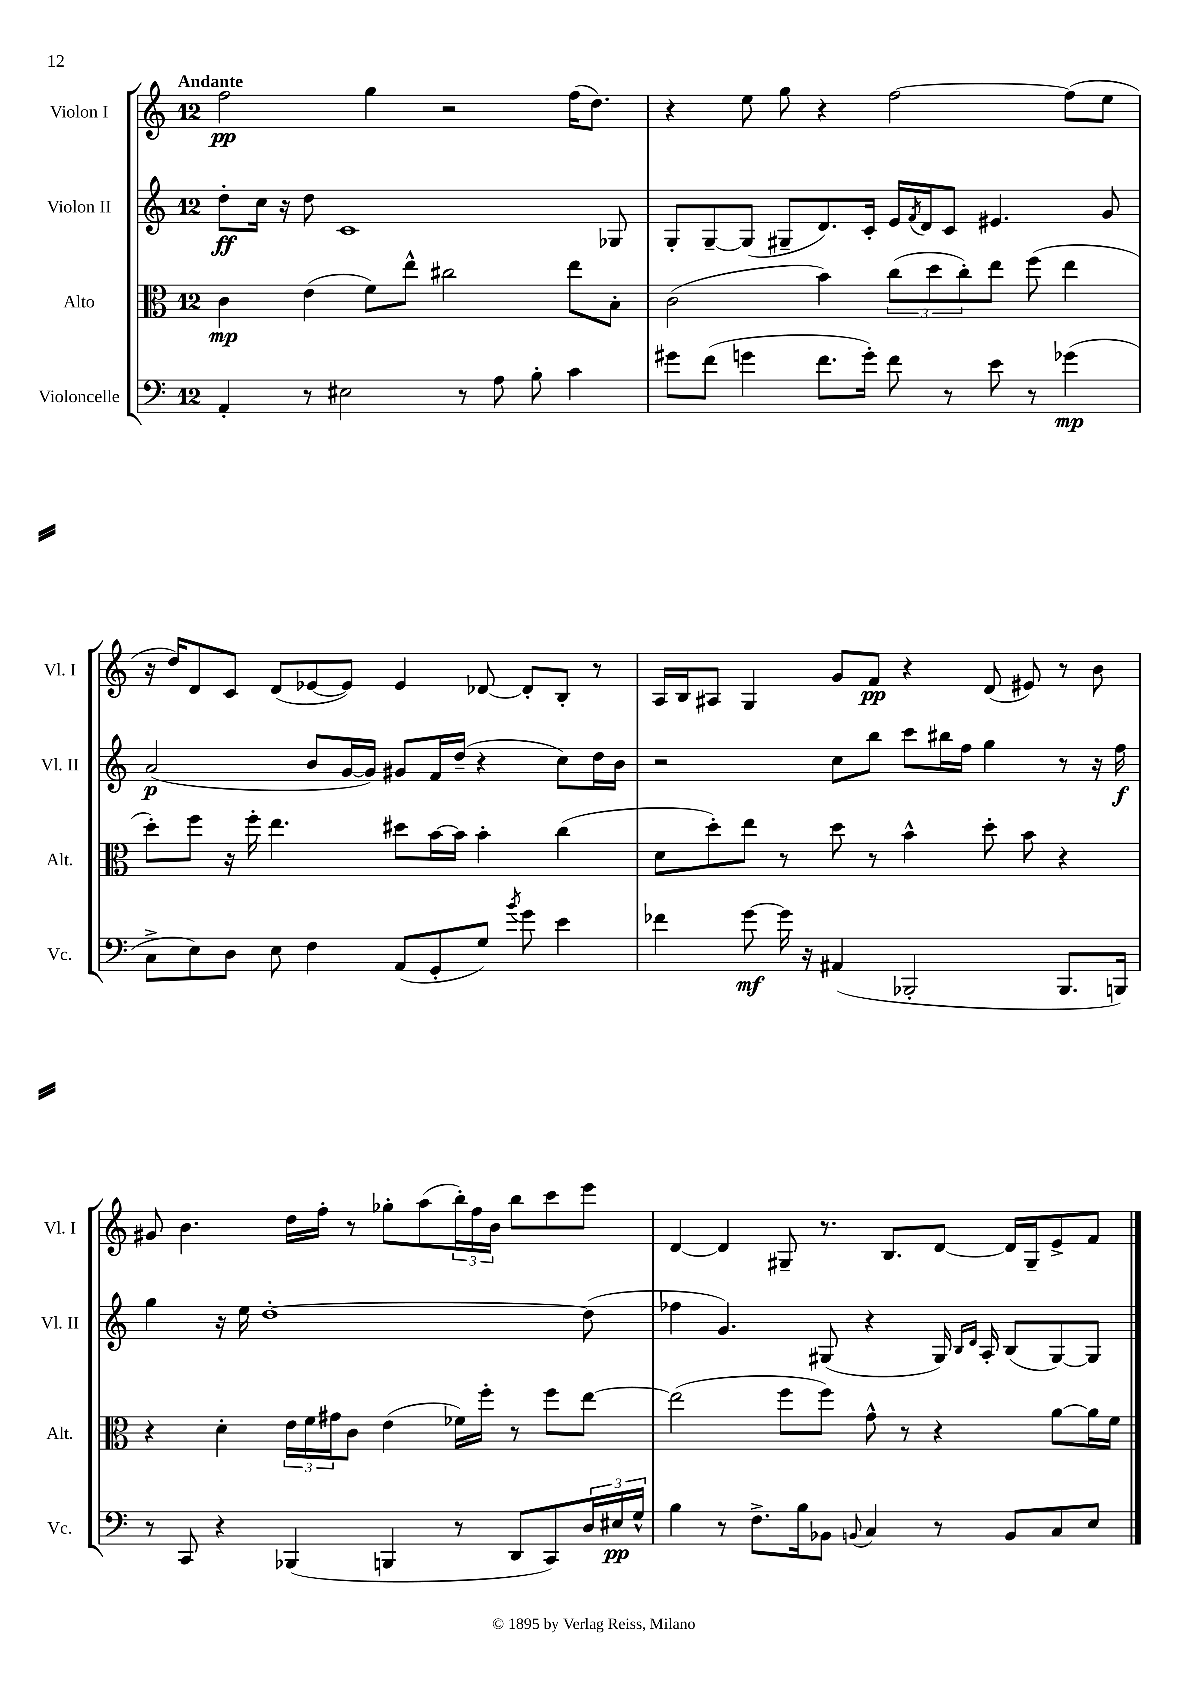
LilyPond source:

<<
\new StaffGroup <<
\new Staff = "s0" \with { instrumentName = "Violon I" shortInstrumentName = "Vl. I" } {
    \clef treble \key c \major \once \override Staff.TimeSignature.style = #'single-digit \time 12/8 \tempo "Andante"
    f''2\pp g''4 r2 f''16( d''8.) |
    r4 e''8 g''8 r4 f''2~ f''8( e''8 |
    r16 d''16) d'8 c'8 d'8( ees'8~ ees'8) ees'4 des'8~ des'8-. b8-. r8 |
    a16 b16 ais8 g4 g'8 f'8\pp r4 d'8( eis'8) r8 b'8 |
    gis'8 b'4. d''16 f''16-. r8 ges''8-. a''8( \tuplet 3/2 { b''16-.) f''16 b'16 } b''8 c'''8 e'''8 |
    d'4~ d'4 gis8-- r8. b8. d'8~ d'16 gis16-- e'8-> f'8 \bar "|." |
}
\new Staff = "s1" \with { instrumentName = "Violon II" shortInstrumentName = "Vl. II" } {
    \clef treble \key c \major \once \override Staff.TimeSignature.style = #'single-digit \time 12/8
    d''8-.\ff c''16 r16 d''8 c'1 ges8 |
    g8-. g8~-- g8( gis8-- d'8.) c'16-. e'16 \acciaccatura { f'8 } d'16 c'8 eis'4. g'8 |
    a'2\p( b'8 g'16~ g'16) gis'8 f'16 d''16--( r4 c''8) d''16 b'16 |
    r2 c''8 b''8 c'''8 bis''16 f''16 g''4 r8 r16 f''16\f |
    g''4 r16 e''16 d''1~-. d''8( |
    fes''4 g'4.) gis8( r4 gis16) \grace { b16 d'16 } a16-. b8( gis8~) gis8 \bar "|." |
}
\new Staff = "s2" \with { instrumentName = "Alto" shortInstrumentName = "Alt." } {
    \clef alto \key c \major \once \override Staff.TimeSignature.style = #'single-digit \time 12/8
    c'4\mp e'4( f'8) e''8-^ cis''2 e''8 b8-. |
    c'2( b'4) \tuplet 3/2 { c''8( d''8 c''8-.) } e''8 f''8( e''4 |
    d''8-.) f''8 r16 f''16-. e''4. dis''8 b'16~ b'16 b'4-. c''4( |
    d'8 d''8-.) e''8 r8 d''8 r8 b'4-^ d''8-. b'8 r4 |
    r4 d'4-. \tuplet 3/2 { e'16 f'16 gis'16 } c'8 e'4( fes'16) f''16-. r8 f''8 e''8~ |
    e''2( f''8 f''8) g'8-^ r8 r4 a'8~ a'16 f'16 \bar "|." |
}
\new Staff = "s3" \with { instrumentName = "Violoncelle" shortInstrumentName = "Vc." } {
    \clef bass \key c \major \once \override Staff.TimeSignature.style = #'single-digit \time 12/8
    a,4-. r8 eis2 r8 a8 b8-. c'4 |
    gis'8 f'8( g'4 f'8. g'16-.) f'8 r8 e'8 r8 ges'4\mp( |
    c8-> e8) d8 e8 f4 a,8( g,8-. g8) \acciaccatura { b'8 } g'8 e'4 |
    fes'4 g'8~\mf g'16 r16 ais,4( bes,,2-. bes,,8. b,,16) |
    r8 c,8 r4 bes,,4( b,,4 r8 d,8 c,8) \tuplet 3/2 { d16 eis16\pp g16-^ } |
    b4 r8 f8.-> b16 bes,8 \appoggiatura { b,8 } c4 r8 b,8 c8 e8 \bar "|." |
}
>>
>>
\layout { \context { \Score \remove "Bar_number_engraver" } }
